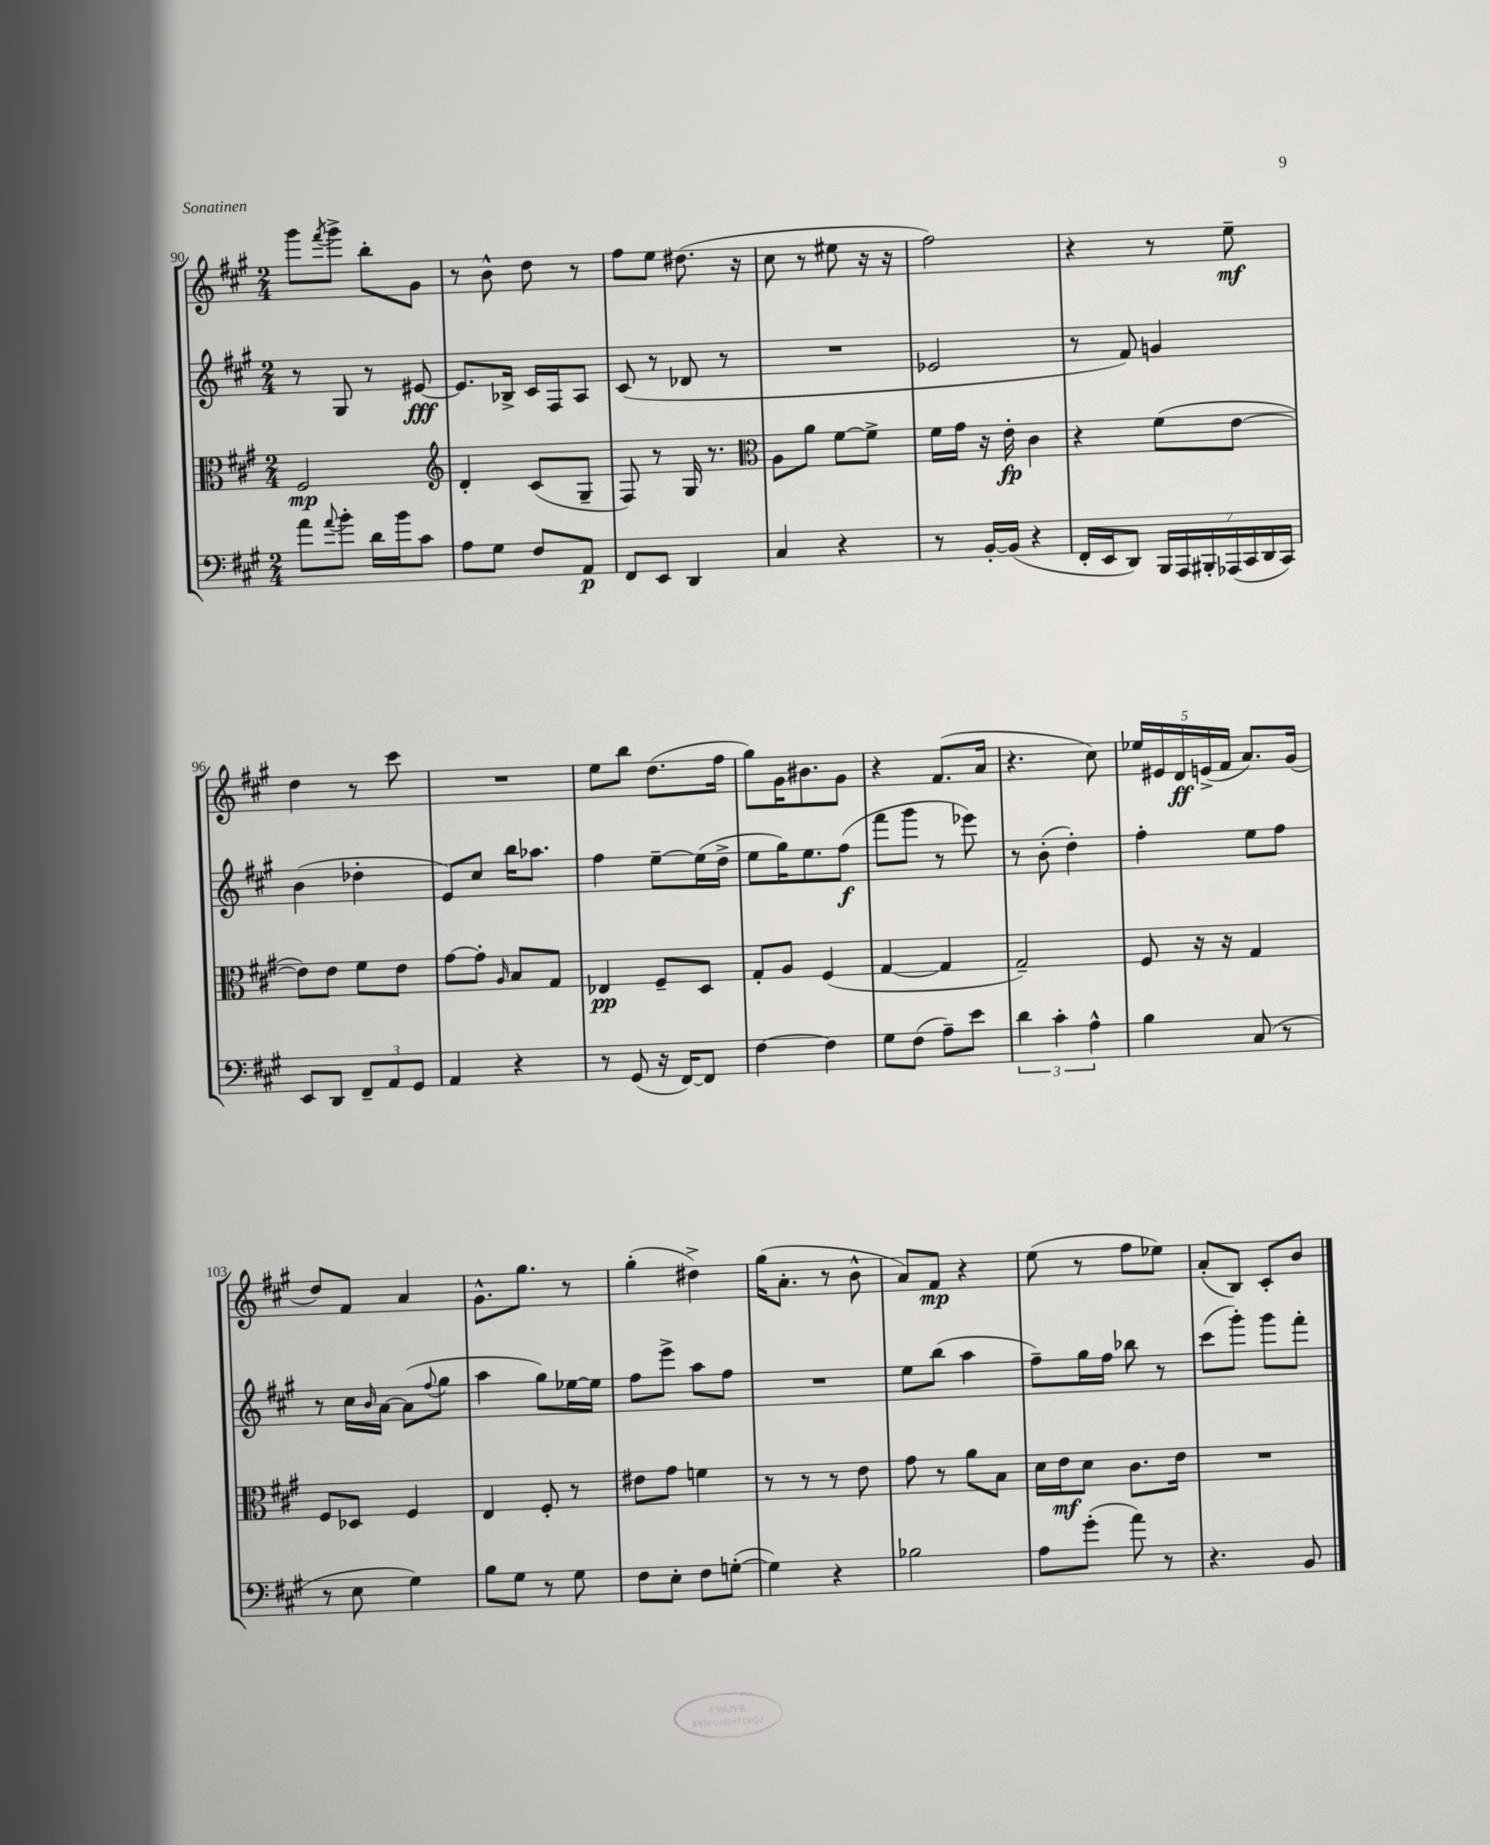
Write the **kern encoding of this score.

**kern	**kern	**kern	**kern
*staff4	*staff3	*staff2	*staff1
*clefF4	*clefC3	*clefG2	*clefG2
*k[f#c#g#]	*k[f#c#g#]	*k[f#c#g#]	*k[f#c#g#]
*M2/4	*M2/4	*M2/4	*M2/4
8a	2F#	8r	8ggg#
8qqa	.	.	8qfff#
8b'	.	8G#	8ggg#^
16d	.	8r	8bb'
16b	.	.	.
8c#	.	[8e#	8g#
=	=	=	=
*	*clefG2	*	*
8A	4d'	8.e#]	8r
8G#	.	.	8b^^
.	.	16B-^	.
8F#	(8c#	16c#	8dd
.	.	16F#	.
8AA	8G#~	8A	8r
=	=	=	=
8FF#	8F#)	(8c#	8ff#
8EE	8r	8r	8ee
4DD	16G#	8d-	(8.dd#
.	8.r	.	.
.	.	8r	.
.	.	.	16r
=	=	=	=
*	*clefC3	*	*
4C#	8A	2r	8cc#
.	8a	.	8r
4r	[8f#	.	8ee#
.	8f#^]	.	16r
.	.	.	16r
=	=	=	=
8r	16f#	2e-	2ff#)
.	16g#	.	.
[16BB'	16r	.	.
(16BB]	16e'	.	.
4r	4c#	.	.
=	=	=	=
16FF#'	4r	8r	4r
16EE	.	.	.
8DD)	.	8f#)	.
28BBB	(8f#	4g	8r
28AAA	.	.	.
28BBB#'	.	.	.
(28AAA-	.	.	.
.	[8e	.	8ee~
28CC#	.	.	.
28DD	.	.	.
28CC#)	.	.	.
=	=	=	=
8EE	8e])	(4b	4dd
8DD	8e	.	.
12FF#~	8f#	4dd-'	8r
12AA	.	.	.
.	8e	.	8ccc#
12GG#	.	.	.
=	=	=	=
4AA	[8g#	8e)	2r
.	8g#']	8cc#	.
.	16qqA	.	.
4r	8B	16bb	.
.	.	8.aa-	.
.	8G#	.	.
=	=	=	=
8r	4E-	4ff#	8ee
(8GG#	.	.	8bb
16r	8F#~	[8ee~	(8.dd
[16FF#)	.	.	.
8FF#]	8D	(16ee]	.
.	.	16dd^	16ff#
=	=	=	=
[4F#	8G#'	8ee	8gg#)
.	8A	16gg#)	16g#
.	.	8.ee	8.b#
4F#]	(4F#	.	.
.	.	(8ff#	8g#
=	=	=	=
8G#	[4G#	8fff#	4r
(8F#	.	8ggg#	.
8A~)	4G#]	8r	(8.f#
8e	.	8eee-)	.
.	.	.	16a
=	=	=	=
6d	2G#~)	8r	4.r
.	.	(8b'	.
6c#'	.	.	.
.	.	4dd')	.
6A^^	.	.	.
.	.	.	8cc#)
=	=	=	=
4B	8F#	4ff#'	20ee-
.	.	.	20e#
.	.	.	20d
.	16r	.	.
.	.	.	(20e^
.	16r	.	.
.	.	.	20f#
(8C#	4G#	8ee	8.a)
8r	.	8ff#	.
.	.	.	(16g#
=	=	=	=
8r	8F#	8r	8dd)
8E	8D-	16cc#	8f#
.	.	16qqb	.
.	.	[16a	.
4G#)	4F#	(8a]	4a
.	.	8qqff#	.
.	.	8gg#	.
=	=	=	=
8B	4E	4aa	8.g#^^
8G#	.	.	.
.	.	.	8.gg#
8r	8F#'	8gg#)	.
8G#	8r	[16ee-	8r
.	.	16ee-]	.
=	=	=	=
8F#	8e#	8ff#	(4gg#'
8E'	8g#	8eee^	.
8F#	4f	8aa	4dd#^)
([8G'	.	8ff#	.
=	=	=	=
4G])	8r	2r	(16gg#
.	.	.	8.a'
.	8r	.	.
4r	8r	.	8r
.	8e	.	8b^^
=	=	=	=
2B-	8g#	8ee	8a)
.	8r	(8bb	8f#
.	8a	4aa	4r
.	8B	.	.
=	=	=	=
8A	16d	8ff#~)	(8ee
.	16e	.	.
(8g#'	8d	16gg#	8r
.	.	16ff#	.
8a)	8.c#	8bb-	8ff#
8r	.	8r	8ee-)
.	16e	.	.
=	=	=	=
4.r	2r	(8ccc#	(8a'
.	.	8ggg#')	8B)
.	.	8ggg#	8c#'
8BB	.	8fff#'	8b
==	==	==	==
*-	*-	*-	*-
